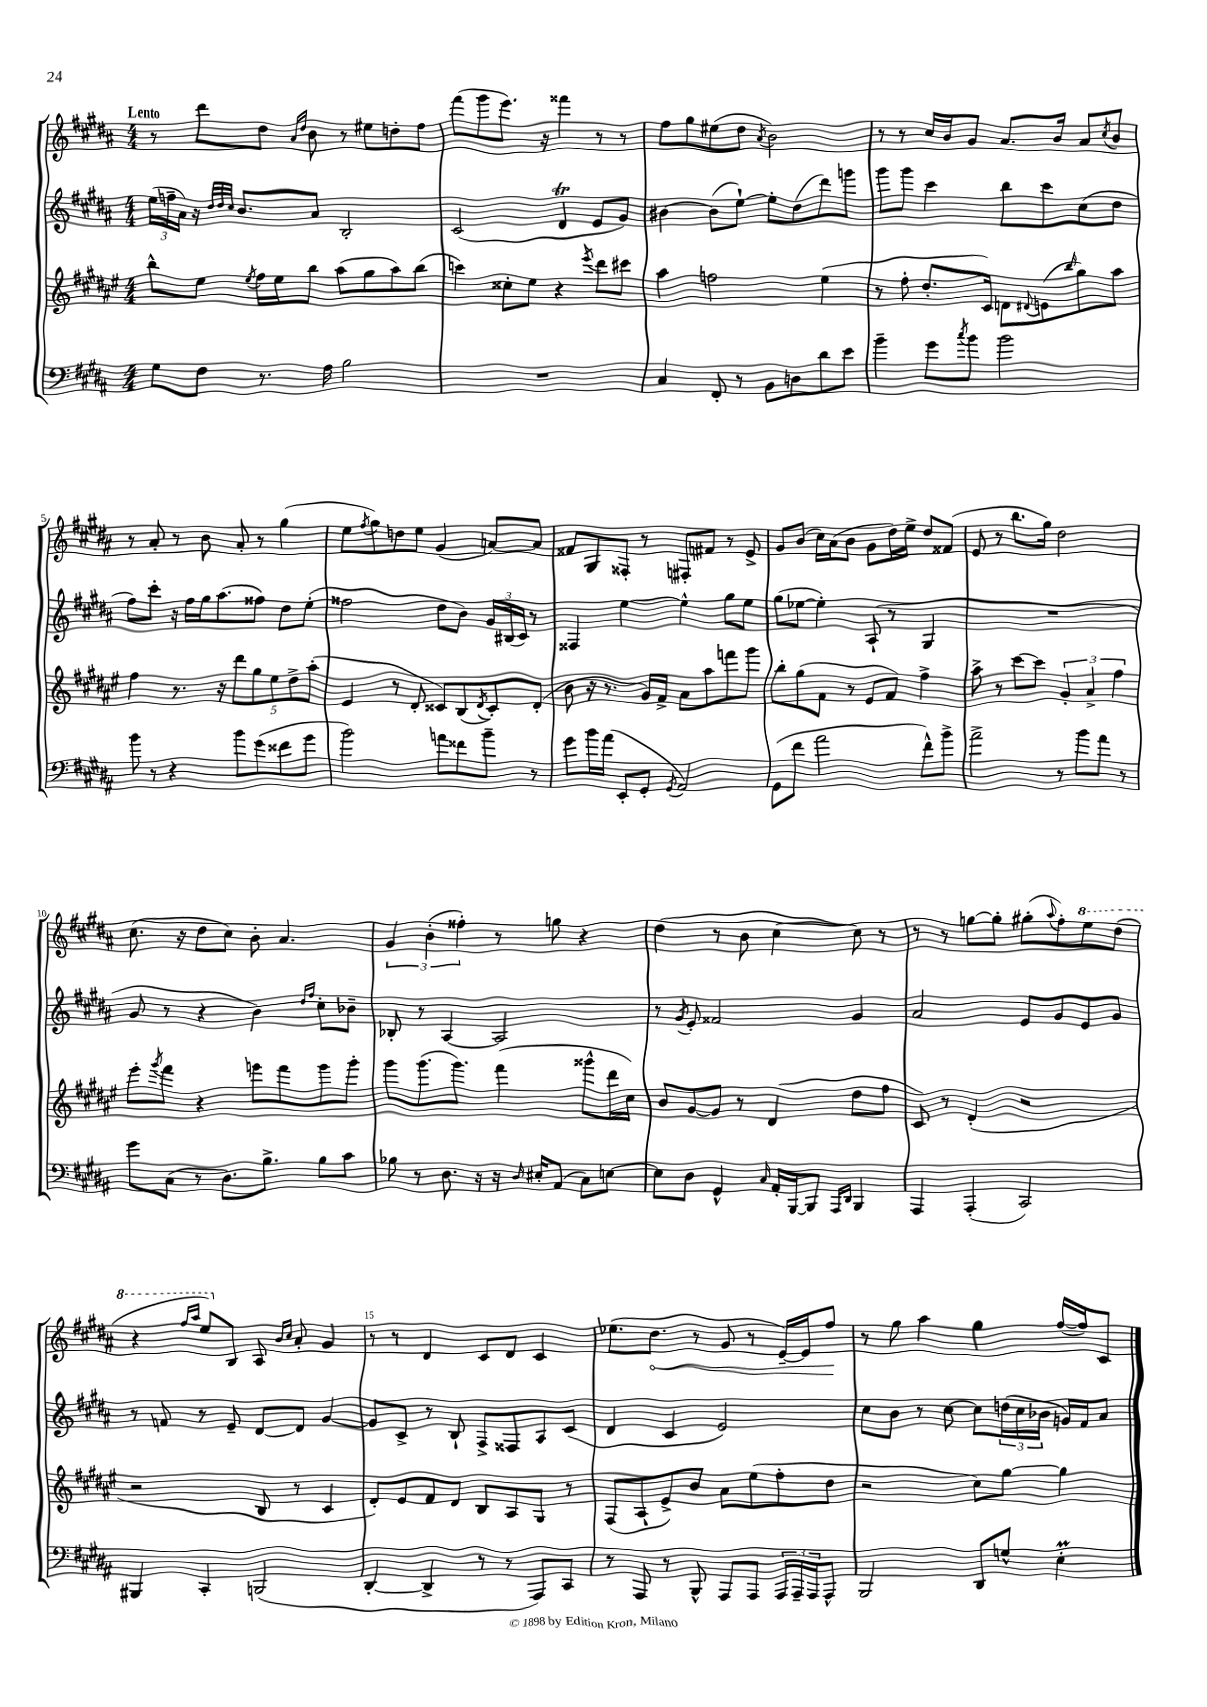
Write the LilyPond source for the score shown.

<<
\new StaffGroup <<
\new Staff = "s0" {
    \clef treble \key b \major \numericTimeSignature \time 4/4 \tempo "Lento"
    r8 dis'''8 dis''8 \grace { ais'16 dis''16 } b'8 r8 eis''8 d''8-. fis''8 |
    fis'''8( gis'''8 e'''8.) r16 fisis'''4 r8 r8 |
    fis''8 gis''8 eis''8( dis''8 \acciaccatura { ais'8 } b'2) |
    r8 r8 cis''16 b'16 gis'8 ais'8. b'16 ais'8 \acciaccatura { cis''8 } b'8 |
    r8 ais'8-. r8 b'8 ais'8-. r8 gis''4( |
    e''8 \acciaccatura { fis''8 } gis''8) d''8 e''8 gis'4( a'8~) a'8 |
    fisis'8 gis8 fisis8-. r8 fis8-. fis'8 r8 e'8-> |
    gis'8 b'8( cis''16) ais'16( b'8 gis'8 dis''16) e''16-> dis''8 fisis'8( |
    e'8 r8 b''8. gis''16) dis''2 |
    cis''8.( r16 dis''8 cis''8) b'8-. ais'4. |
    \tuplet 3/2 { gis'4 b'4-.( fisis''4-.) } r8 g''8 r4 |
    dis''4( r8 b'8 cis''4~ cis''8) r8 |
    r8 r8 g''8~ g''8-. gis''8-.( \appoggiatura { ais''8 } fis''8-.) \ottava #1 e'''8 dis'''8( |
    r4 \grace { fis'''16 ais'''16 } e'''8) \ottava #0 b8 ais8 \grace { b'16 cis''16 } ais'8-. gis'4 |
    r8 r8 dis'4 cis'8 dis'8 cis'4 |
    ees''8.( \once \override Hairpin.circled-tip = ##t dis''8.\< r8 gis'8 r8 e'16~--) e'16 fis''8\! |
    r8 gis''8 ais''4 gis''4 fis''16~( fis''16) cis'8 \bar "|." |
}
\new Staff = "s1" {
    \clef treble \key b \major \numericTimeSignature \time 4/4
    \tuplet 3/2 { e''16( f''16-- ais'16) } r16 \grace { dis''32 dis''32 cis''32 } b'8. ais'8 b2-. |
    cis'2( dis'4\trill e'8 gis'8) |
    bis'4~ bis'8( e''8~-!) e''8-. dis''8( dis'''8) g'''8 |
    gis'''8 gis'''8 cis'''4 b''8 cis'''8 cis''8( dis''8 |
    fis''8) cis'''8-. r16 fis''16 gis''16 ais''8.( fisis''8) dis''8 e''8-.( |
    fisis''2 dis''8 b'8) \tuplet 3/2 { gis'16 bis16( cis'16) } r8 |
    fisis4 e''4~ e''4-^ gis''8 e''8 |
    gis''8( ees''8~ ees''4-.) ais8-!( r8 gis4 |
    R1 |
    gis'8 r8 r4 b'4) \grace { dis''16 fis''16 } cis''8-. bes'8-- |
    bes8-. r8 ais4~ ais2 |
    r8 \acciaccatura { gis'8 } e'8-. fisis'2 gis'4 |
    ais'2 e'8 gis'8 e'8 gis'8 |
    r8 f'8 r8 e'8-- dis'8~ dis'8 gis'4~ |
    gis'8 cis'8-> r8 b8-! fis8-> fisis8 ais8 cis'8( |
    dis'4 cis'4 e'2) |
    cis''8 b'8 r8 cis''8~ cis''8 \tuplet 3/2 { d''16( cis''16 bes'16 } g'16) fis'16 ais'8 \bar "|." |
}
\new Staff = "s2" {
    \clef treble \key fis \major \numericTimeSignature \time 4/4
    b''8-^ eis''8 \acciaccatura { eis''8 } fis''16 eis''16 b''8 ais''8( gis''8 ais''8) b''8( |
    c'''4) cisis''8-. eis''8 r4 \acciaccatura { eis'''8 } dis'''8 cis'''8 |
    ais''4 f''2 eis''4( |
    r8 fis''8-. dis''8.-. cis'16) d'8 \appoggiatura { dis'8 } e'8( \grace { b''16 } gis''8) ais''8 |
    fis''4 r8. r16 \tuplet 5/4 { dis'''8 gis''8 eis''8 dis''8-> ais''8-.( } |
    eis'4 r8 dis'8-. cisis'8) b8( \acciaccatura { dis'8 } cisis'8-.) dis'8-.( |
    b'8 r16 r8. gis'16) fis'16-> ais'8 ais''8 f'''8 gis'''8 |
    b''8-. gis''8( fis'8 r8 eis'8 fis'8) fis''4-> |
    ais''8-> r8 cis'''8~ cis'''8 \tuplet 3/2 { gis'4-. ais'4-> fis''4 } |
    eis'''8-. \acciaccatura { gis'''8 } fis'''8 r4 e'''8 fis'''8 gis'''8 gis'''8-. |
    gis'''8 gis'''8.( gis'''8.) fis'''4( gisis'''8-^ dis'''16 cis''16) |
    b'8 gis'8~ gis'8 r8 dis'4( dis''8 fis''8 |
    cis'8) r8 dis'4-.( r2 |
    r2 b8 r8 cis'4 |
    dis'8-.) eis'8 fis'8 dis'8 b8 ais8 gis8 r8 |
    fis8( ais8-! eis'8->) b'8 ais'8 eis''8( fis''8-. dis''8 |
    r2 cis''8) gis''8~ gis''4 \bar "|." |
}
\new Staff = "s3" {
    \clef bass \key b \major \numericTimeSignature \time 4/4
    gis8 fis8 r8. ais16 b2 |
    R1 |
    cis4 fis,8-. r8 b,8 d8 dis'8 e'8 |
    b'4-- gis'8 \acciaccatura { cis''8 } b'8 b'2 |
    b'8 r8 r4 b'8 gis'8( fisis'8 gis'8 |
    b'2) a'8 fisis'8 b'8-- r8 |
    gis'8 b'16 ais'16( e,8-. gis,8-. \acciaccatura { gis,8 } ais,2) |
    gis,8( fis'8 ais'2 fis'8-^) b'8-> |
    ais'2-> r8 b'8 ais'8 r8 |
    gis'8 cis8( r8 dis8.) b8.-> b8 cis'8 |
    bes8 r8 dis8. r16 r16 \grace { dis16 } eis16-. ais,8( cis8) e8~ |
    e8 dis8 gis,4-^ \grace { cis16 } ais,16-. b,,16~ b,,8 \grace { ais,,16 dis,16 } b,,4 |
    ais,,4 ais,,4-.( cis,2) |
    bis,,4 cis,4-. b,,2( |
    dis,4~-. dis,4-> r8 r8 ais,,8) cis,8 |
    r8 ais,,8 r8 b,,8-^ ais,,8 ais,,8 \tuplet 3/2 { ais,,16 ais,,16-- ais,,16 } ais,,8-^ |
    b,,2 dis,8 g8-^ e4-.\prall \bar "|." |
}
>>
>>
\layout { \context { \Score \override BarNumber.break-visibility = ##(#f #t #t) barNumberVisibility = #(every-nth-bar-number-visible 5) } }
